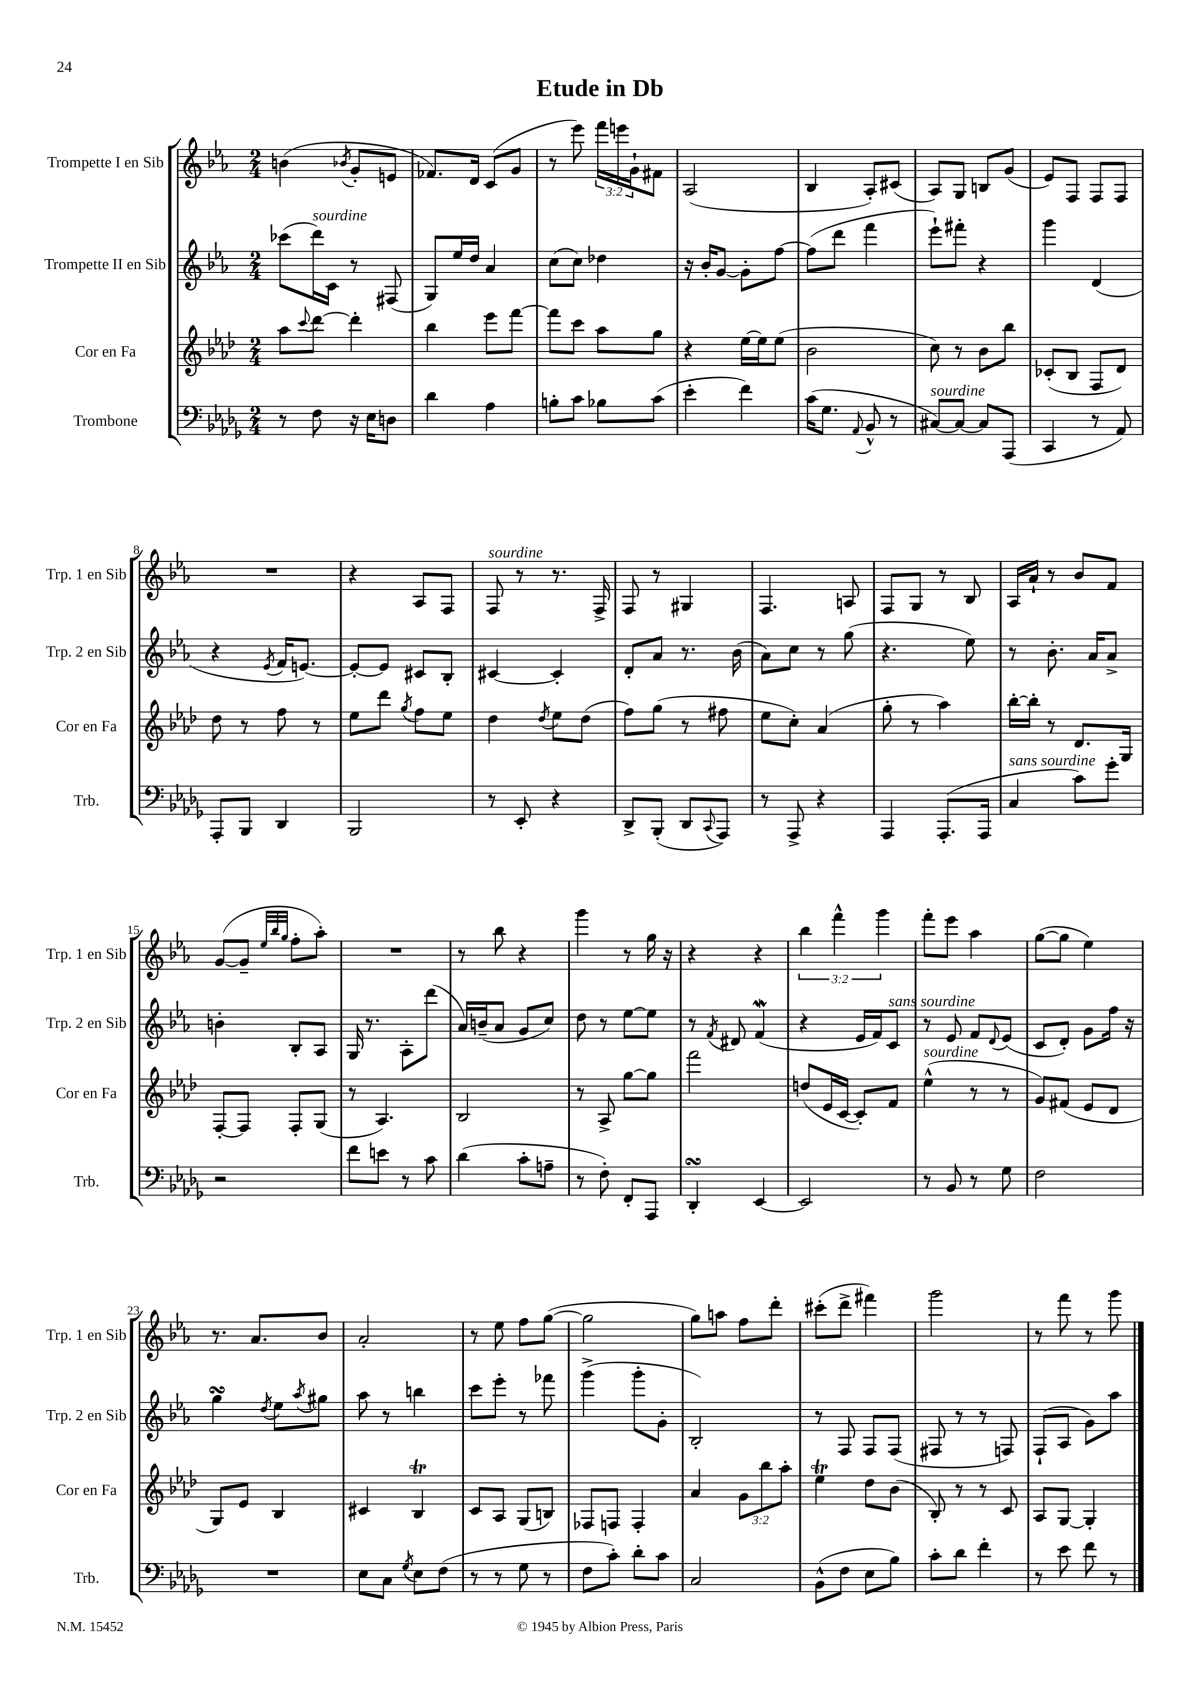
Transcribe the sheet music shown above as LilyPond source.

\header { title = "Etude in Db" }
<<
\new StaffGroup <<
\new Staff = "s0" \with { instrumentName = "Trompette I en Sib" shortInstrumentName = "Trp. 1 en Sib" } {
    \clef treble \key ees \major \numericTimeSignature \time 2/4 \override Staff.TupletNumber.text = #tuplet-number::calc-fraction-text
    b'4( \acciaccatura { bes'8 } g'8-. e'8 |
    fes'8.) d'16 c'8( g'8 |
    r8 ees'''8) \tuplet 3/2 { f'''16 e'''16 g'16-! } fis'8 |
    aes2( |
    bes4 aes8-.) cis'8( |
    aes8) g8 b8 g'8( |
    ees'8) f8 f8 f8 |
    R2 |
    r4 aes8 f8 |
    f8^\markup { \italic "sourdine" } r8 r8. f16-> |
    f8 r8 gis4 |
    f4. a8 |
    f8 g8 r8 bes8 |
    aes16 aes'16-! r8 bes'8 f'8 |
    g'8~( g'8-- \grace { ees''32 bes''32 g''32 } f''8-. aes''8-.) |
    R2 |
    r8 bes''8 r4 |
    g'''4 r8 g''16 r16 |
    r4 r4 |
    \tuplet 3/2 { bes''4 f'''4-^ g'''4 } |
    f'''8-. ees'''8 aes''4 |
    g''8~( g''8 ees''4) |
    r8. aes'8. bes'8 |
    aes'2-. |
    r8 ees''8 f''8 g''8~( |
    g''2 |
    g''8) a''8 f''8 d'''8-. |
    cis'''8-.( d'''8-> fis'''4) |
    g'''2 |
    r8 f'''8 r8 g'''8 \bar "|." |
}
\new Staff = "s1" \with { instrumentName = "Trompette II en Sib" shortInstrumentName = "Trp. 2 en Sib" } {
    \clef treble \key ees \major \numericTimeSignature \time 2/4
    ces'''8( d'''16^\markup { \italic "sourdine" }) c'16 r8 fis8( |
    g8) ees''16 d''16 aes'4 |
    c''8( c''8) des''4 |
    r16 bes'16-. g'8~ g'8-. f''8~ |
    f''8( d'''8 f'''4 |
    ees'''8-!) fis'''8-. r4 |
    g'''4 d'4( |
    r4 \acciaccatura { ees'8 } f'16 e'8.~) |
    e'8~-. e'8 cis'8 bes8-. |
    cis'4~ cis'4-. |
    d'8-. aes'8 r8. bes'16( |
    aes'8) c''8 r8 g''8( |
    r4. ees''8) |
    r8 bes'8.-. aes'16 aes'8-> |
    b'4-. bes8-. aes8 |
    g16 r8. aes8-. d'''8( |
    aes'16) b'16--( aes'8 g'8 c''8) |
    d''8 r8 ees''8~ ees''8 |
    r8 \acciaccatura { f'8 } dis'8 f'4\mordent( |
    r4 ees'16 f'16) c'8^\markup { \italic "sans sourdine" } |
    r8 ees'8 f'8 \appoggiatura { d'8 } ees'8( |
    c'8 d'8-.) g'8 f''16 r16 |
    g''4\turn \acciaccatura { d''8 } ees''8 \acciaccatura { aes''8 } gis''8 |
    aes''8 r8 b''4 |
    c'''8 ees'''8-. r8 fes'''8 |
    g'''4->( g'''8-. g'8-. |
    bes2-.) |
    r8 f8 f8 f8( |
    fis8 r8 r8 f8) |
    f8-!( aes8 g'8) aes''8 \bar "|." |
}
\new Staff = "s2" \with { instrumentName = "Cor en Fa" shortInstrumentName = "Cor en Fa" } {
    \clef treble \key aes \major \numericTimeSignature \time 2/4 \override Staff.TupletNumber.text = #tuplet-number::calc-fraction-text
    aes''8 \appoggiatura { c'''8 } des'''8~ des'''4-. |
    bes''4 ees'''8 f'''8~ |
    f'''8 c'''8 aes''8 g''8 |
    r4 ees''16~ ees''16 ees''8( |
    bes'2 |
    c''8) r8 bes'8 bes''8 |
    ces'8-.( bes8 f8 des'8) |
    des''8 r8 f''8 r8 |
    ees''8 des'''8 \acciaccatura { g''8 } f''8 ees''8 |
    des''4 \acciaccatura { des''8 } ees''8 des''8( |
    f''8) g''8( r8 fis''8 |
    ees''8 c''8-.) aes'4( |
    g''8-. r8 aes''4) |
    bes''16~-. bes''16-. r8 des'8. g16 |
    f8~-. f8 f8-. g8( |
    r8 aes4.) |
    bes2 |
    r8 aes8-> g''8~ g''8 |
    f'''2 |
    d''8( ees'16 c'16~ c'8-.) f'8 |
    ees''4-^^\markup { \italic "sourdine" }( r8 r8 |
    g'8) fis'8( ees'8 des'8 |
    g8) ees'8 bes4 |
    cis'4 bes4\trill |
    c'8 aes8 g8( b8) |
    fes8 f8 f4-. |
    aes'4 \tuplet 3/2 { g'8 bes''8 aes''8-. } |
    ees''4\trill des''8 bes'8( |
    bes8-.) r8 r8 c'8 |
    aes8 g8~ g4-. \bar "|." |
}
\new Staff = "s3" \with { instrumentName = "Trombone" shortInstrumentName = "Trb." } {
    \clef bass \key des \major \numericTimeSignature \time 2/4
    r8 f8 r16 ees16 d8 |
    des'4 aes4 |
    b8-. c'8 bes8 c'8( |
    ees'4-. f'4) |
    c'16( ges8. \appoggiatura { aes,8 } bes,8-^ r8 |
    cis8~^\markup { \italic "sourdine" }) cis8~ cis8 aes,,8( |
    c,4 r8 aes,8) |
    aes,,8-. bes,,8 des,4 |
    bes,,2 |
    r8 ees,8-. r4 |
    des,8-> bes,,8-.( des,8 \appoggiatura { c,8 } aes,,8) |
    r8 aes,,8-> r4 |
    aes,,4 aes,,8.-.( aes,,16 |
    c4^\markup { \italic "sans sourdine" } c'8) ges'8-. |
    r2 |
    f'8 e'8 r8 c'8 |
    des'4( c'8-. a8-- |
    r8 f8-.) f,8-. aes,,8 |
    des,4-.\turn ees,4~ |
    ees,2 |
    r8 bes,8 r8 ges8 |
    f2 |
    R2 |
    ees8 c8 \acciaccatura { ges8 } ees8 f8( |
    r8 r8 ges8 r8 |
    f8 c'8-.) des'8-. c'8 |
    c2 |
    bes,8-^( f8 ees8 bes8) |
    c'8-. des'8 f'4-. |
    r8 ees'8 f'8 r8 \bar "|." |
}
>>
>>
